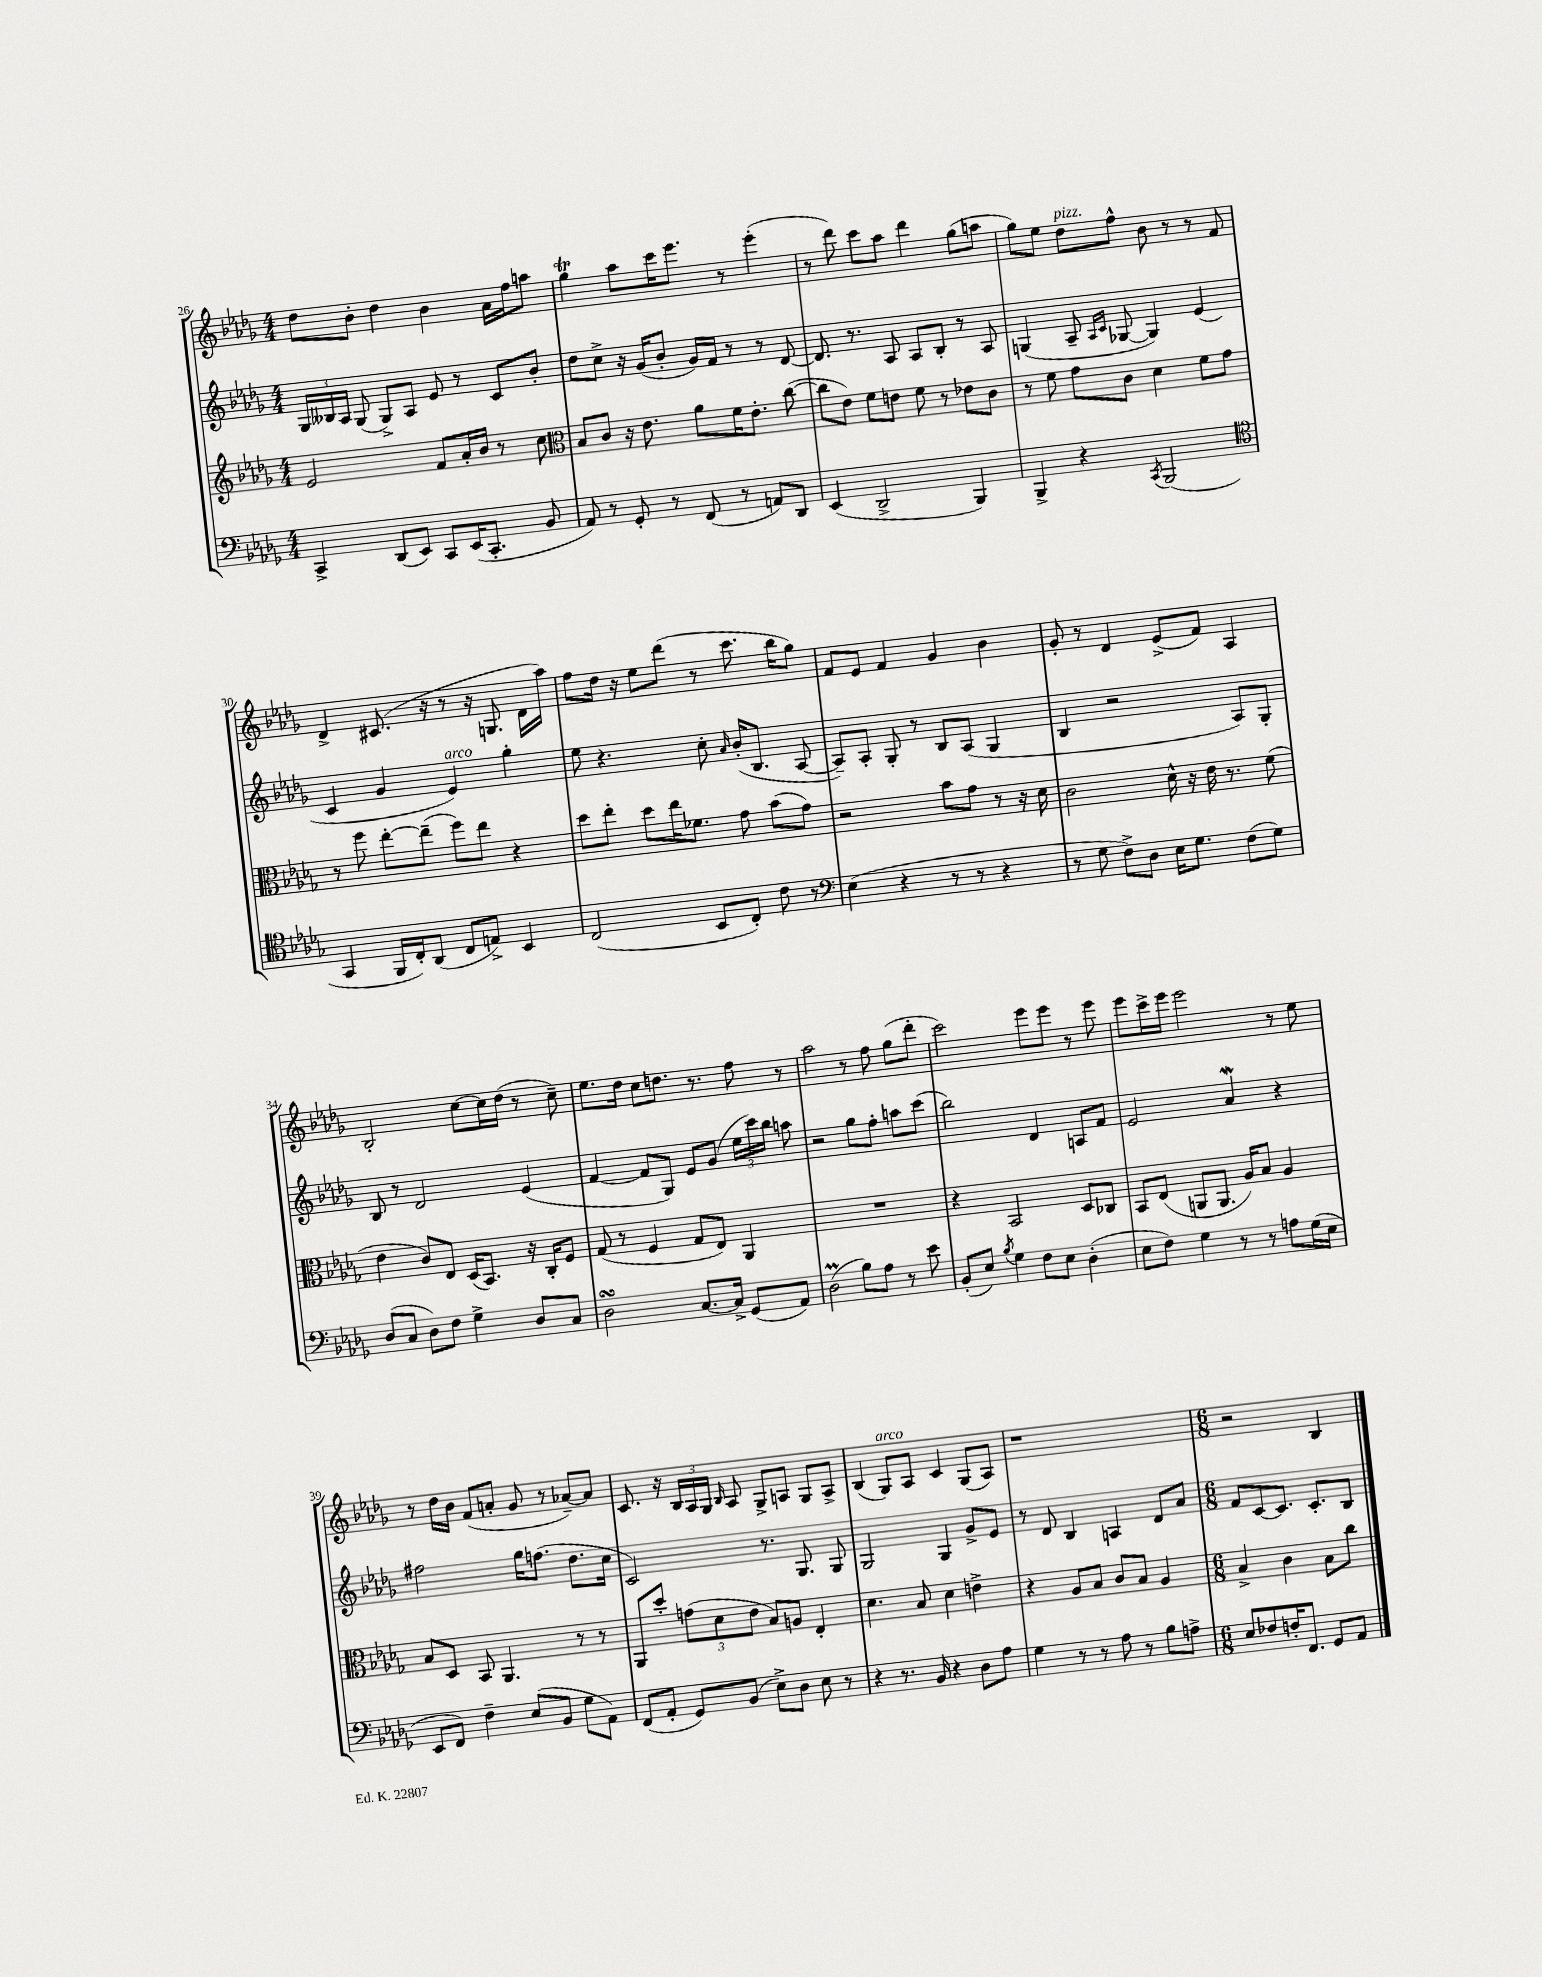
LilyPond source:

<<
\new StaffGroup <<
\new Staff = "s0" {
    \clef treble \key des \major \numericTimeSignature \time 4/4
    \autoBeamOff des''8[ bes'8]-. des''4 bes'4 aes'16[ f''16 a''8] |
    ges''4\trill aes''8[ c'''16 ees'''8.] r8 ees'''4-.( |
    r8 des'''8) c'''8[ aes''8] des'''4 ges''8[( a''8] |
    ges''8[) ees''8] des''8[^\markup { \italic "pizz." } f''8]-^ bes'8 r8 r8 f'8 |
    des'4-> cis'8.( r16 r8 r16 g8. des'16[ aes''16]) |
    f''8[ des''16] r16 ees''8[ des'''8]( r8 c'''8. bes''16[ ges''8]) |
    f'8[ ees'8] f'4 ges'4 bes'4 |
    ges'8-. r8 des'4 ees'8[->( f'8]) aes4 |
    bes2-. c''8[~ c''16 des''16]( r8 c''8--) |
    ees''8.[ des''16] c''8[ d''8.] r8. f''8 r8 |
    aes''2 r8 f''8 ges''8[( des'''8]-. |
    c'''2) ees'''8[ ees'''8] r8 ees'''8 |
    ees'''8[ c'''16-> ees'''16] ees'''2 r8 ees''8 |
    r8 des''16[ bes'16] f'8[( a'8]-. ges'8 r8 aes'8[~--) aes'8] |
    c'8. r16 \tuplet 3/2 { bes16[ aes16 ges16] } \grace { bes16 } aes8 ges8[-> a8] ges8[ a8]-> |
    bes4( ges8[^\markup { \italic "arco" }) aes8] c'4 ges8[( aes8]) |
    r1 |
    \numericTimeSignature \time 6/8 r2 bes4 \bar "|." |
}
\new Staff = "s1" {
    \clef treble \key des \major \numericTimeSignature \time 4/4
    \autoBeamOff \tuplet 3/2 { ges16[ beses16 aes16] } ges8( ges8[->) aes8] ees'8 r8 c'8[ bes'8]-. |
    des''8[ c''8]-> r16 ges'16[( bes'8]-. ges'16[) f'16] r8 r8 des'8~ |
    des'8. r8. aes8 aes8[ bes8]-. r8 aes8 |
    g4( aes8-- \grace { aes16[ c'16] } ges8~ ges4) ees'4( |
    c'4 ges'4 ees'4^\markup { \italic "arco" }) ges''4-. |
    ees''8 r4. c''8-. \grace { aes'16 } bes'16[-.( bes8.] aes8~ |
    aes8[--) aes8]-. ges8-. r8 bes8[ aes8]( ges4 |
    bes4 r2 aes8[) ges8]-. |
    bes8 r8 des'2 ees'4( |
    f'4~ f'8[ ges8]) ees'8[ ges'8]( \tuplet 3/2 { ees''16[ c'''16) bes''16] } a''8 |
    r2 ges''8[ f''8]-. a''8[ c'''8]( |
    bes''2) des'4 a8[ f'8] |
    ees'2 aes'4\mordent r4 |
    fis''2 ges''16[ f''8.]( des''8.[ c''16] |
    c'2) r8. ges8. ges8 |
    ges2 ges4 ges'8[-> ees'8] |
    r8 des'8 bes4 a4 des'8[ aes'8] |
    \numericTimeSignature \time 6/8 f'8[ c'8~ c'8.] c'8.[-. bes8] \bar "|." |
}
\new Staff = "s2" {
    \clef treble \key des \major \numericTimeSignature \time 4/4
    \autoBeamOff ees'2 f'8[ aes'16-. bes'16] r8 c''8 |
    \clef alto bes8[ c'8] r16 ees'8. aes'8[ f'16 ees'8.]-. c''8~( |
    c''8[ ees'8]) f'8[ e'8] f'8 r8 ees'8[ c'8] |
    r8 f'8 ges'8[ c'8] des'4 f'8[ ges'8] |
    r8 f''8 ees''8[~-. ees''8]--( f''8[) ees''8] r4 |
    des''8[ ees''8]-. des''8[ ees''16 fes'8.] ges'8 bes'8[( ges'8]) |
    r2 bes'8[ ges'8] r8 r16 des'16 |
    c'2 des'16-^ r16 ees'16 r8. f'8( |
    ees'4 c'8[) ees8] des16[( bes,8.]) r16 c16[-. f8] |
    ges8( r8 f4 ges8[ ees8]) aes,4 |
    R1 |
    r4 bes,2 des8[ ces8] |
    bes,8[ ees8]( a,8[ a,8.] aes16[) bes8] aes4 |
    bes8[ des8] bes,8 aes,4. r8 r8 |
    aes,8[ des''8]-. \tuplet 3/2 { g'8[( des'8 ees'8] } bes8[) a8] ees4-. |
    des'4. bes8 des'4 e'4-> |
    r4 aes8[ bes8] c'8[ bes8] aes4 |
    \numericTimeSignature \time 6/8 bes4-> c'4 bes8[ c''8] \bar "|." |
}
\new Staff = "s3" {
    \clef bass \key des \major \numericTimeSignature \time 4/4
    \autoBeamOff c,4-> des,8[( ees,8]) c,8[ ees,16( c,8.]-. bes,8 |
    aes,8) r8 ges,8-. r8 f,8( r8 a,8[) des,8] |
    ees,4( des,2-> bes,,4) |
    bes,,4-> r4 \acciaccatura { c,8 } bes,,2( |
    \clef tenor ges,4 f,16[ c16-.) aes,8]( c8[ e8]->) bes,4 |
    c2( bes,8[ c8]-.) c'8 r8 |
    \clef bass ees4( r4 r8 r8 r4 |
    r8 ges8 f8[->) des8] ees16[ ges8.] f8[( ges8]) |
    des8[( c8] des8[) f8] ges4-> des8[ c8] |
    des2\turn c8.[~ c16]-> ges,8[( aes,8]) |
    des2\prall( bes8[) aes8] r8 ees'8 |
    bes,8[-.( ees8]) \acciaccatura { bes8 } ges4 f8[ ees8] des4-.( |
    ees8[ f8]) ges4 r8 r8 a8[ ges16( ees16] |
    ees,8[ f,8]) f4-- ees8[( bes,8] ges8[ aes,8]) |
    f,8[( aes,8]-. ges,8[) bes,8]( ees8[->) des8] ees8 r8 |
    r4 r8. bes,16 r4 des8[ aes8] |
    ges4 r8 r8 aes8 r8 bes8[ a8]-> |
    \numericTimeSignature \time 6/8 ees8[ fes8 f16-. f,8.] ges,8[ aes,8] \bar "|." |
}
>>
>>
\layout { \context { \Score currentBarNumber = #26 } }
